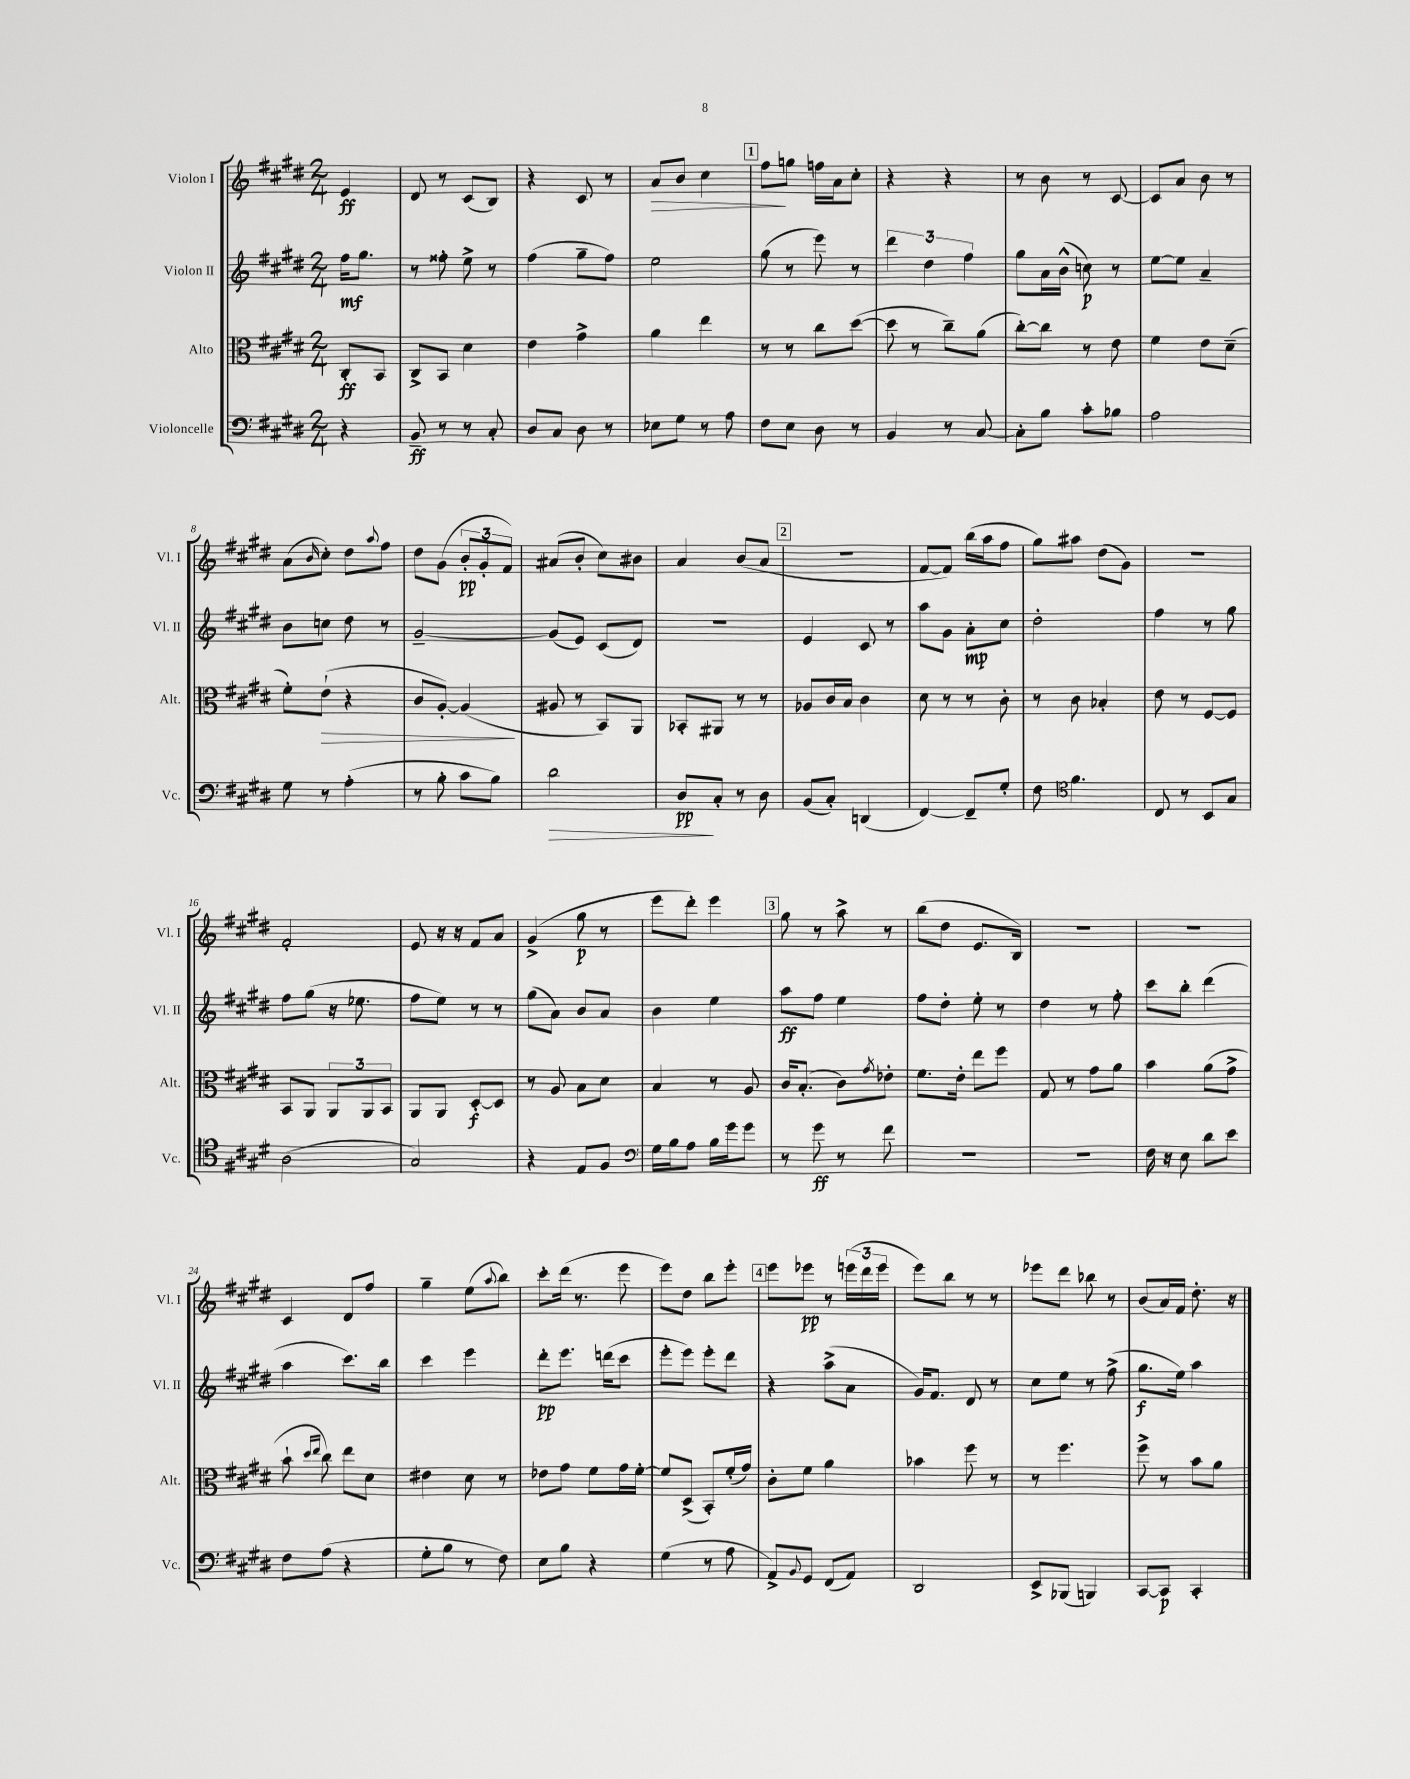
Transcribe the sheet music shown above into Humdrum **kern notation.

**kern	**kern	**kern	**kern
*staff4	*staff3	*staff2	*staff1
*clefF4	*clefC3	*clefG2	*clefG2
*k[f#c#g#d#]	*k[f#c#g#d#]	*k[f#c#g#d#]	*k[f#c#g#d#]
*M2/4	*M2/4	*M2/4	*M2/4
4r	8C#'/L	16ff#\LK	4e/
.	.	8.gg#\J	.
.	8BB/J	.	.
=	=	=	=
8BB~/	8C#^/L	8r	8d#/
8r	8BB/J	8ff##'\	8r
8r	4d#\	8ee^\	(8c#/L
8C#'/	.	8r	8B/J)
=	=	=	=
8D#/L	4e\	(4ff#\	4r
8C#/J	.	.	.
8D#\	4g#^\	8gg#~\L	8c#/
8r	.	8ff#\J)	8r
=	=	=	=
8E-\L	4a\	2ee\	8a/L
8G#\J	.	.	8b/J
8r	4ee\	.	4cc#\
8A\	.	.	.
=	=	=	=
8F#\L	8r	(8gg#\	8ff#\L
8E\J	8r	8r	8gg\J
8D#\	8cc#\L	8eee\)	16ff\LL
.	.	.	16a\J
8r	([8dd#\J	8r	8cc#'\J
=	=	=	=
4BB/	8dd#\]	6ddd#\	4r
.	8r	.	.
.	.	6dd#\	.
8r	8cc#~\L)	.	4r
.	.	6ff#\	.
[8C#/	(8a\J	.	.
=	=	=	=
8C#'\]L	[8cc#'\L)	8gg#\L	8r
8B\J	8cc#\]J	16a\L	8b\
.	.	(16b^^\JJ	.
8c#'\L	8r	8cc\)	8r
8B-\J	8e\	8r	[8c#/
=	=	=	=
2A\	4f#\	[8ee\L	8c#/]L
.	.	8ee\]J	8a/J
.	8e\L	4a~/	8b\
.	(8d#~\J	.	8r
=	=	=	=
8G#\	8f#'\L)	8b\L	(8a\L
.	.	.	16qqb/
8r	(8e`\J	8cc\J	8cc#'\J)
(4A'\	4r	8dd#\	8dd#\L
.	.	.	8qqaa/
.	.	8r	8ff#\J
=	=	=	=
8r	8c#/L	[2g#~/	8dd#\L
8B'\	[8A'/J)	.	(8g#\J
8c#\L	(4A/]	.	12b'/L
.	.	.	12g#'/
8B\J)	.	.	.
.	.	.	12f#/J)
=	=	=	=
2d#\	8A#/	(8g#/]L	(8a#/L
.	8r	8e/J)	8b'/J
.	8BB/L)	(8c#/L	8cc#\L)
.	8AA/J	8d#/J)	8b#\J
=	=	=	=
8D#/L	8BB-'/L	2r	4a/
8C#'/J	8AA#/J	.	.
8r	8r	.	(8b/L
8D#\	8r	.	8a/J
=	=	=	=
(8BB/L	8A-/L	4e/	2r
8C#'/J)	16c#/L	.	.
.	16B/JJ	.	.
(4DD/	4c#\	8c#/	.
.	.	8r	.
=	=	=	=
[4FF#/)	8d#\	8aa\L	[8f#/L
.	8r	8g#\J	8f#/]J)
8FF#~/]L	8r	8a'\L	(16bb\LL
.	.	.	16aa\J
8G#'/J	8c#'\	8cc#\J	8ff#\J
=	=	=	=
8F#\	8r	2dd#'\	8gg#\L)
*clefC4	*	*	*
4.f#\	8c#\	.	8aa#\J
.	4B-'/	.	(8dd#\L
.	.	.	8g#\J)
=	=	=	=
8C#/	8e\	4ff#\	2r
8r	8r	.	.
8BB/L	[8F#/L	8r	.
8G#/J	8F#/]J	8gg#\	.
=	=	=	=
(2A\	8BB/L	8ff#\L	2f#'/
.	8AA/J	(8gg#\J	.
.	12AA/L	16r	.
.	.	8.ee-\	.
.	12AA/	.	.
.	12BB/J	.	.
=	=	=	=
2G#/)	8AA/L	8ff#\L	8e/
.	8AA/J	8ee\J)	16r
.	.	.	16r
.	[8D#'/L	8r	8f#/L
.	8D#/]J	8r	8a/J
=	=	=	=
4r	8r	(8gg#\L	(4g#^/
.	8A/	8a\J)	.
8E/L	8B\L	8b/L	8gg#\
8F#/J	8d#\J	8a/J	8r
=	=	=	=
*clefF4	*	*	*
16G#\LL	4B/	4b\	8eee\L
16B\J	.	.	.
8A\J	.	.	8ddd#'\J)
16B\LL	8r	4ee\	4eee\
16g#\J	.	.	.
8g#\J	8A/	.	.
=	=	=	=
8r	16c#/LK	8aa\L	8gg#\
.	(8.B'/J	.	.
8g#\	.	8ff#\J	8r
8r	8c#\L)	4ee\	8aa^\
.	8qg#/	.	.
8f#\	8e-'\J	.	8r
=	=	=	=
2r	8.f#\L	8ff#\L	(8bb\L
.	.	8dd#'\J	8dd#\J
.	16e'\Jk	.	.
.	8ee\L	8ee'\	8.e/L
.	8ff#\J	8r	.
.	.	.	16B/Jk)
=	=	=	=
2r	8G#/	4dd#\	2r
.	8r	.	.
.	8g#\L	8r	.
.	8a\J	8ff#'\	.
=	=	=	=
16F#\	4b\	8ccc#\L	2r
16r	.	.	.
8E\	.	8bb'\J	.
8d#\L	(8a\L	(4ddd#\	.
8e\J	8g#^\J	.	.
=	=	=	=
8F#\L	8b`\	4aa\	4c#/
.	16qqdd#/LL	.	.
.	16qqee/JJ	.	.
(8A\J	8cc#\)	.	.
4r	8ee\L	8.ccc#\L)	8d#/L
.	8d#\J	.	8ff#/J
.	.	16bb\Jk	.
=	=	=	=
8G#'\L	4e#\	4ccc#\	4gg#~\
8B\J	.	.	.
8r	8d#\	4eee\	(8ee\L
.	.	.	8qqaa/
8F#\)	8r	.	8bb\J)
=	=	=	=
8E\L	8e-\L	8ddd#'\L	8ccc#'\L
8B\J	8g#\J	8.eee\J	(16ddd#\Jk
.	.	.	8.r
4r	8f#\L	.	.
.	.	(16ddd\LK	.
.	16g#\L	8ccc#\J	8eee\
.	[16f#'\JJ	.	.
=	=	=	=
(4G#\	8f#/]L	8eee'\L	8eee\L)
.	(8D#^/J	8eee\J)	8dd#\J
8r	8BB'/L)	8eee'\L	8bb\L
8A\	(16f#'/L	8ddd#\J	8eee'\J
.	16g#/JJ)	.	.
=	=	=	=
8AA^/L)	8c#'\L	4r	8eee\L
8qqBB/	.	.	.
8GG#/J	8f#\J	.	8eee-\J
(8FF#/L	4a\	(8aa^\L	8r
8AA/J)	.	8a\J	(24eee\LL
.	.	.	24ddd#\
.	.	.	24eee\JJ
=	=	=	=
2DD#/	4b-\	16g#/LK)	8eee\L)
.	.	8.f#/J	.
.	.	.	8bb\J
.	8ff#\	8d#/	8r
.	8r	8r	8r
=	=	=	=
8EE^/L	8r	8cc#\L	8eee-\L
(8BBB-/J	4.ff#\	8ee\J	8ddd#\J
4BBB/)	.	8r	8bb-\
.	.	(8ff#^\	8r
=	=	=	=
[8CC#/L	8ff#^\	8.gg#\L	(8b/L
8CC#/]J	8r	.	16a/L)
.	.	16ee\Jk)	16f#/JJ
4CC#'/	8b\L	4aa\	8.dd#'\
.	8a\J	.	.
.	.	.	16r
==	==	==	==
*-	*-	*-	*-
